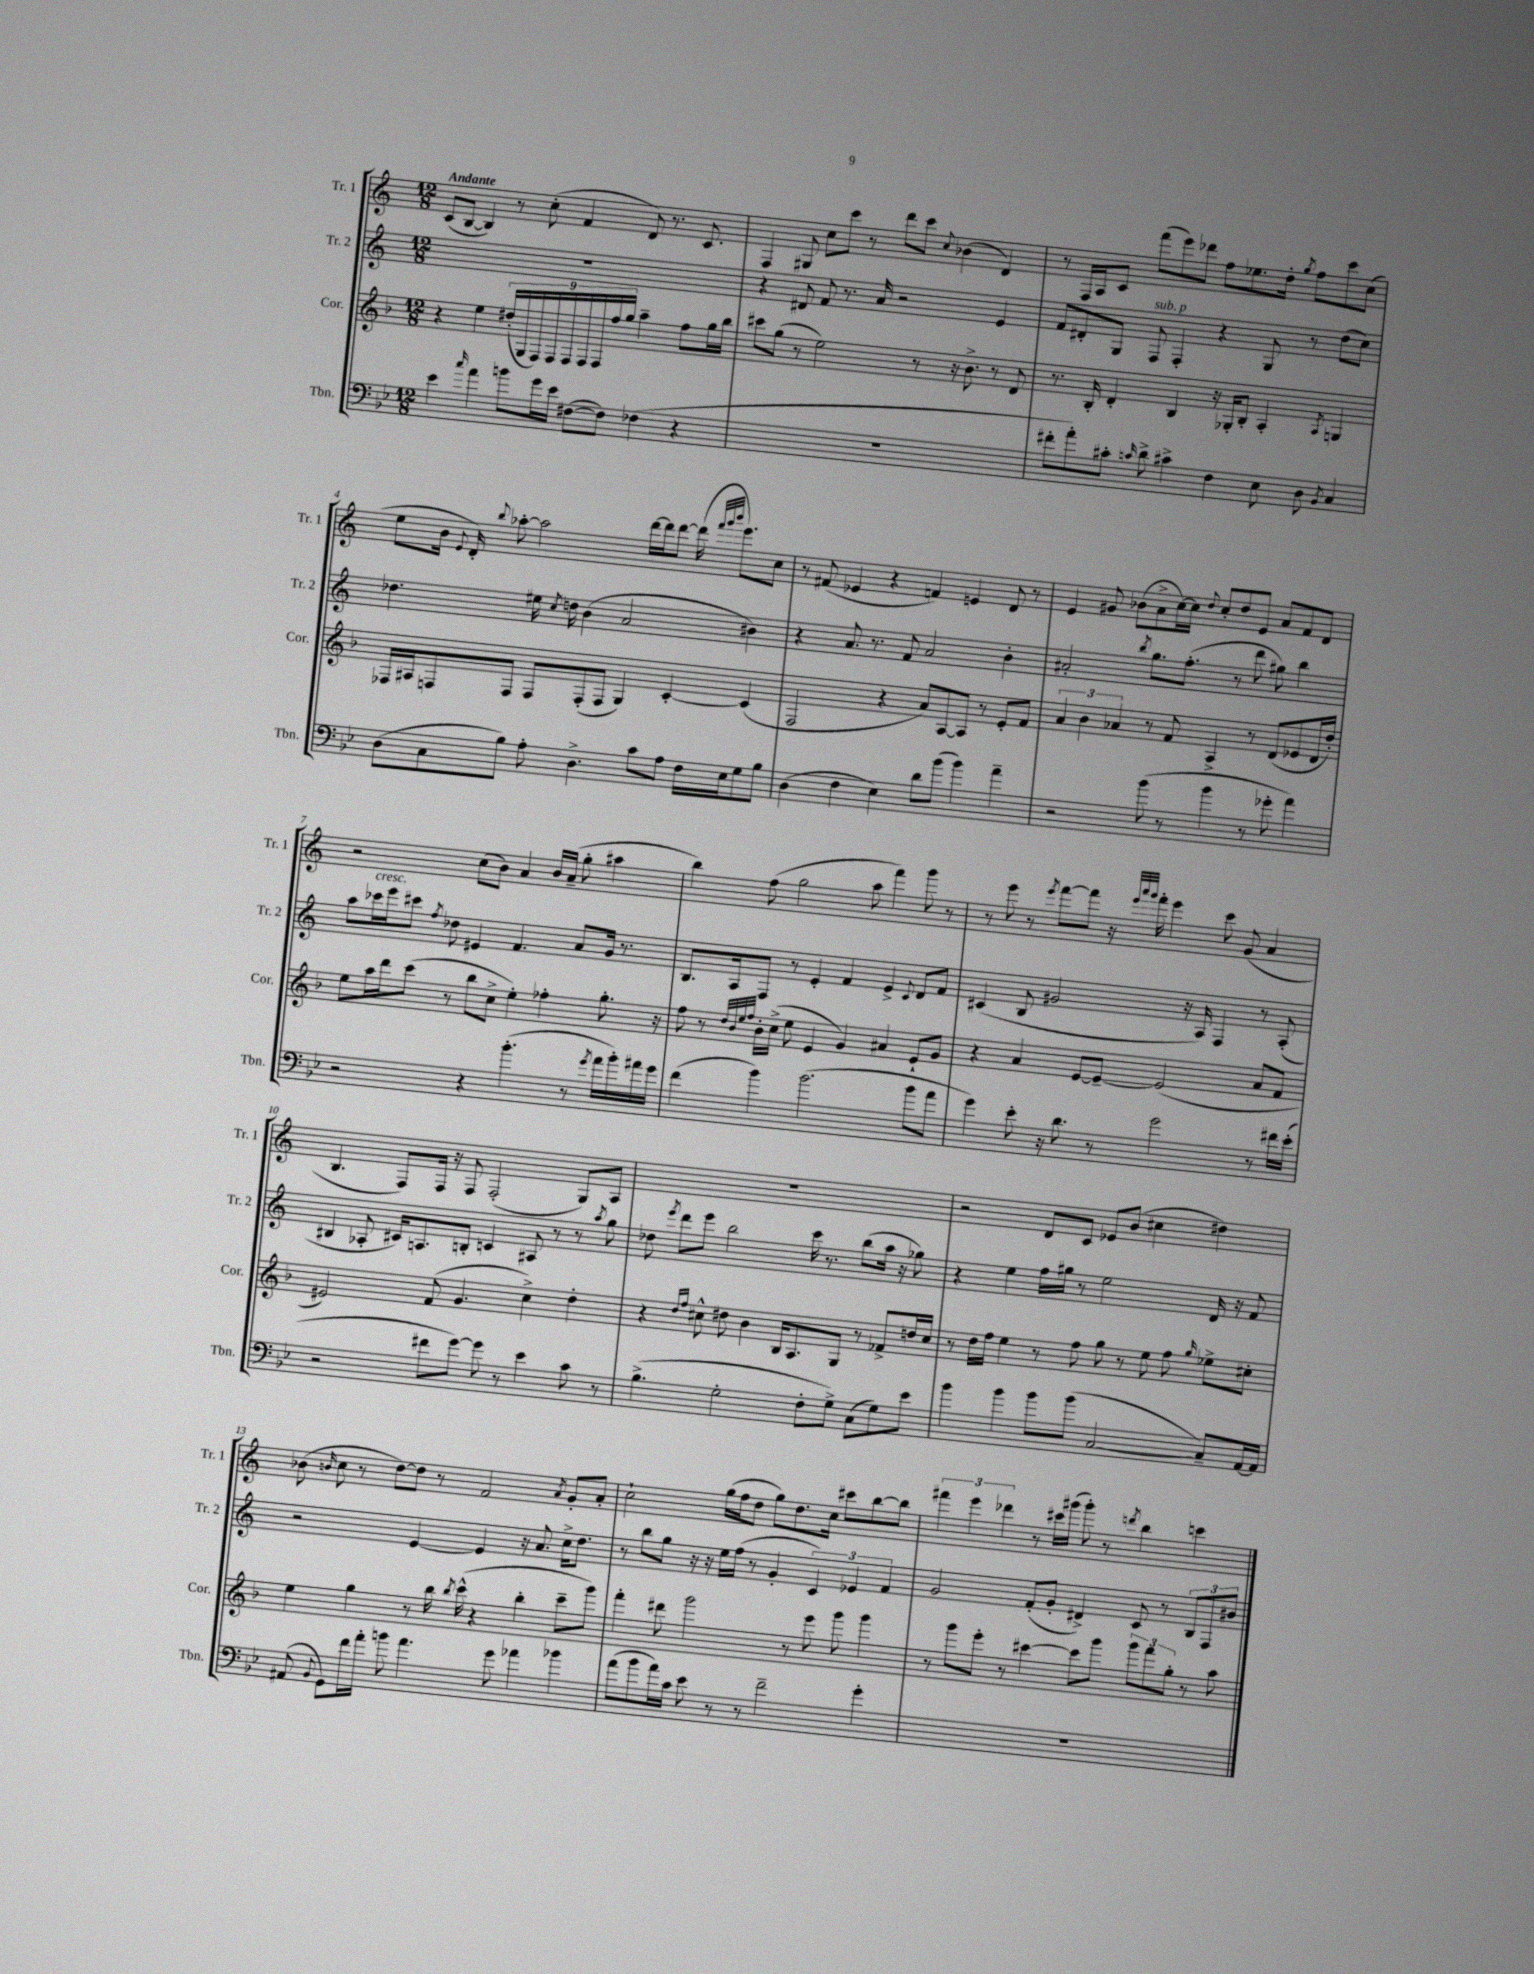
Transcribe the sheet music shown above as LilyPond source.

<<
\new StaffGroup <<
\new Staff = "s0" \with { instrumentName = "Tr. 1" shortInstrumentName = "Tr. 1" } {
    \clef treble \key c \major \numericTimeSignature \time 12/8 \tempo "Andante"
    \autoBeamOff c'8[( b8]~ b4) r8 c''8-.( f'4 d'8) r8. c'8. |
    f4 gis8 c''8[ c'''8] r8 d'''8[ c'''8] \appoggiatura { c''8 } bes'4( d'4) |
    r8 f16[ a16 c'8] f'''8[( e'''8) des'''8] f''8[ ees''8. d''16]-. \acciaccatura { g''8 } f''8[ c'''8 c''8]( |
    e''8[ b'16] \appoggiatura { e'8 } d'16-.) \appoggiatura { b''8 } aes''8~-. aes''2 d'''16[~ d'''16 d'''8]~ d'''16( \grace { f'''32[ g'''32 b'''32] } e'''8.[) c''8] |
    r8 fis'8( ees'4 r4 f'4) e'4 d'8 r8 |
    e'4 gis'8 bes'8[( a'8-> c''16~) c''16] \appoggiatura { d''8 } c''8[-. d''8 e'8] a'8[ f'8 d'8] |
    r2 c''8[( b'8]) a'4 b'16[ a'16]--( g''8-. ais''4 |
    b''4) f''8( g''2 a''8 f'''4) g'''8 r8 |
    r8 e'''8 r8 \acciaccatura { e'''8 } f'''8[~ f'''8] r16 \grace { e'''32[ a'''32 g'''32] } f'''16-. e'''4 c'''8 g'8( a'4 |
    b4. f8[) f16] r16 f8 f2-.( g8[) a8] |
    R1. |
    r2 d'8[ c'8] ees'8[ b'8]( cis''4 dis''4) |
    bes'8( \grace { b'16 } c''8 r8 d''8[~) d''8] r8 f'2 \acciaccatura { a'8 } g'8[-. a'8]-. |
    c''2-! g''16[( f''16 d''8] g''8[) d''8. c''16] cis'''8[ b''8~ b''8] |
    \tuplet 3/2 { fis'''4 e'''4 des'''4 } r8 cis'''16[ gis'''16]( gis'''8-.) r8 \acciaccatura { d'''8 } b''4 c'''4 \bar "|." |
}
\new Staff = "s1" \with { instrumentName = "Tr. 2" shortInstrumentName = "Tr. 2" } {
    \clef treble \key c \major \numericTimeSignature \time 12/8
    \autoBeamOff R1. |
    r4 dis'8 f'8 r8. a'16 r2 e'4 |
    f'8[ dis'8-. g8] f8^\markup { \italic "sub. p" } f4-. r4 g8 r8 d''8[( c''8]) |
    des''4. eis''16 \acciaccatura { c''8 } d''16 b'4( a'2 bis'4) |
    r4 a'8. r8. f'8 a'2 b'4-. |
    ais'2-. \acciaccatura { b''8 } g''8.[ f''8.]-.( r8 d'''8 gis''8) b''4 |
    a''8[ ces'''16^\markup { \italic "cresc." } e'''16 cis'''8] \acciaccatura { f''8 } des''8 eis'4 f'4. a'8[ g'16] r8. |
    b8.[ a16 f8] r8 e'4-. f'4 e'4-> \appoggiatura { c'8 } d'8[ f'8] |
    cis'4( b8 gis'2 r16 a16) f4 r8 a8-.( |
    bis4 aes8-. cis'16[) a8. b8]-. c'4 ais8 r8 r8 \acciaccatura { a''8 } g''8 |
    des''8 \acciaccatura { e'''8 } d'''8[ e'''8] b''2 c'''16 r8. b''8[( a''16] r16 ges''8) |
    r4 e''4 f''16[ gis''16] r8 e''2 d'16 r16 f'8 |
    r2 e'4~ e'4 r16 a'8. c''16[-> d''8.] |
    r8 b''8[ g''8] r16 r16 e''16[ f''16]( r8 g'4-. \tuplet 3/2 { c'4) ees'4 f'4 } |
    g'2 f'8[-.( g'8]-. dis'4->) c'8 r8 \tuplet 3/2 { b8[ f8 bis'8] } \bar "|." |
}
\new Staff = "s2" \with { instrumentName = "Cor." shortInstrumentName = "Cor." } {
    \clef treble \key f \major \numericTimeSignature \time 12/8
    \autoBeamOff r4 e''4 \tuplet 9/8 { dis''16[-.( g16 f16) f16 f16 f16 f16 f''16 g''16] } a''4-- f''8[ g''16 bes''16] |
    cis'''8[ g''8]( r8 e''2) r8 r16 bes'8.-> r8 d'8 |
    r8. bes16-. d'4-. bes4 r16 ges16[-. bes8]-. a4-. \acciaccatura { a8 } g4 |
    fes16[ ais16 f8 f8] f8[ f8-.( f8] g4) c'4~-. c'4( |
    f2 r4 a'8[) a8~ a8] r8 e'8[-. f'8] |
    \tuplet 3/2 { a'4 bes'4 aes'4 } r8 f'8 a4-> r8 d'8[( ees'8 d'16 d''16]-.) |
    e''8[ a''16 d'''16 c'''8]( r8 bes''8[ c''8]-> e''4-.) fes''4-. g''8.-. r16 |
    f''8 r8 \grace { d''32[ bes'32 e''32 f''32] } bes'16[-. c''16]->( e''8 e'4 g'4) ais'4 e'8[-! g'8] |
    r4 a'4 e'8[~ e'8]~-- e'2( a'8[ f'8] |
    eis'2) f'8( g'4. c''4->) d''4-. |
    r4 \grace { d''16[ f''16] } cis''8-^ dis''8 bes'4 bes16[ a8. g8] r8 fes'8[-> d''16 cis''16] |
    r8 d''16[ f''16] e''4 r8 f''8 g''8 r8 e''8 f''8 \grace { g''16 } ees''8[-> cis''8]-. |
    e''4 g''4 r8 bes''16 \acciaccatura { bes''8 } c'''16-^( r4 bes''4-. c'''8[-- g'''8]) |
    f'''4-. dis'''8 g'''2 r8 e'''8 g'''8 g'''4 |
    r8 g'''8[ e'''8]-. r8 cis'''4~ cis'''8[ g'''8] \tuplet 3/2 { g'''8[ f'''8 g''8]-. } r8 a''8 \bar "|." |
}
\new Staff = "s3" \with { instrumentName = "Tbn." shortInstrumentName = "Tbn." } {
    \clef bass \key bes \major \numericTimeSignature \time 12/8
    \autoBeamOff ees'4 \grace { c''16 } a'4 b'8[ g'16 ees'16] fis8[~( fis8]) fes4( r4 |
    R1. |
    fis'8[-. a'8-.) cis'8]-. \grace { c'16 } d'8-> cis'4-> f4 ees8 d8 \acciaccatura { bes,8 } c4 |
    d8[( c8 bes8]) a8-. d4.-> c'8[ a8] f16[ ees16 g8 bes8] |
    d4( f4 ees4) d'8[ bes'8]( bes'4) a'4-- |
    r2 bes'8( r8 bes'4 r8 ges'8-. a'4) |
    r2 r4 bes'4.-.( r8 \acciaccatura { g'8 } a'16[ bes'16-.) ais'16 g'16] |
    f'4( bes'4) bes'2.( bes'8[ a'8] |
    g'4) ees'8-. r16 d'8. r8 g'2 r8 fis'16[ ees'16]-.( |
    r2 fis'8[ g'8]~) g'8 r8 ees'4 c'8 r8 |
    bes4.->( g2-. f8[-. g8]->) c8[( g8) ees'8] |
    bes'4 bes'4 bes'8[ bes'8]( c2~ c8[--) a,16~ a,16] |
    ais,8( \appoggiatura { bes,8 } g,8[) f'16 a'16]-. b'8 a'4. g'8 aes'4 bes'4 |
    a'8[( bes'8 a'16) c'16] ees'8 r8 r8 f'2-- g'4-. |
    R1. \bar "|." |
}
>>
>>
